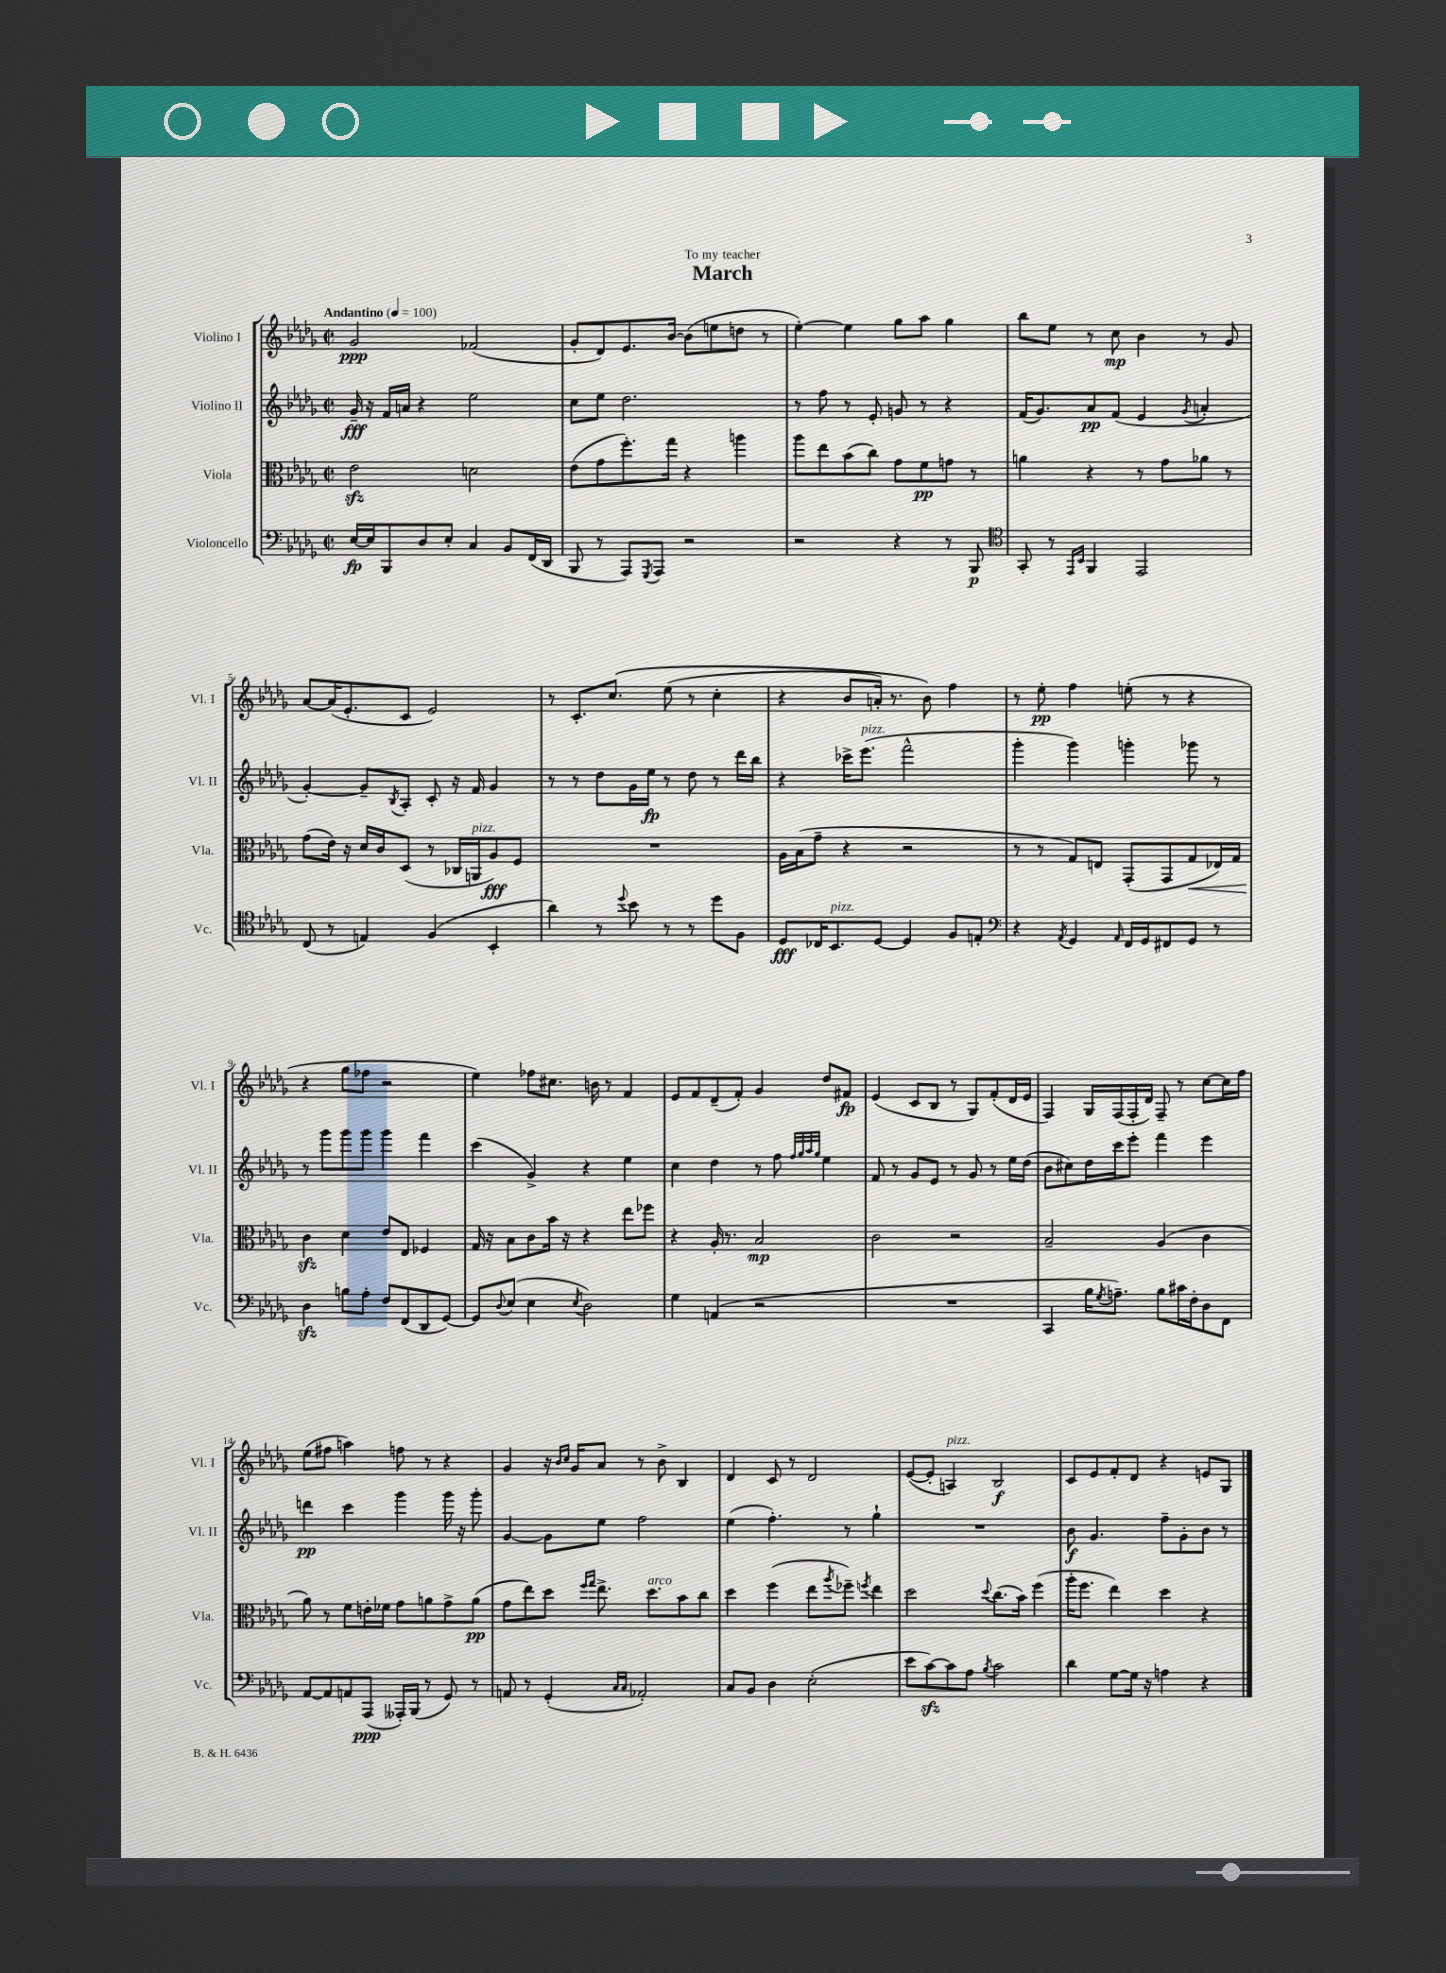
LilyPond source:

\header { title = "March" dedication = "To my teacher" }
<<
\new StaffGroup <<
\new Staff = "s0" \with { instrumentName = "Violino I" shortInstrumentName = "Vl. I" } {
    \clef treble \key des \major \defaultTimeSignature \time 2/2 \tempo "Andantino" 4 = 100
    ges'2\ppp fes'2( |
    ges'8-. des'8) ees'8. bes'16~ bes'8( e''8 d''8 r8 |
    ees''4~-.) ees''4 ges''8 aes''8 ges''4 |
    bes''8 ees''8 r8 c''8\mp bes'4 r8 ges'8 |
    aes'8~ aes'16( ees'8.-. c'8 ees'2) |
    r8 c'8.-. c''8.\( ees''8( r8 c''4-. |
    r4 bes'8 a'16-.) r8. bes'8\) f''4 |
    r8 ees''8-.\pp f''4 e''8-.( r8 r4 |
    r4 ges''8 fes''8 r2 |
    ees''4) fes''8 cis''8. b'16 r8 f'4 |
    ees'8 f'8 des'8--( f'8-.) ges'4 des''8 fis'8\fp |
    ees'4( c'8 bes8 r8 ges8) f'8-.( des'16 ees'16 |
    f4) ges16 f16( f16-. des'16) f8-- r8 c''8~ c''16 f''16 |
    ees''8( fis''8 a''4) f''8 r8 r4 |
    ges'4 r16 \grace { bes'16 c''16 } ges'16 aes'8 r8 bes'8-> bes4 |
    des'4 c'8 r8 des'2 |
    ees'8~( ees'8-. a4^\markup { \italic "pizz." }) bes2\f |
    c'8 ees'8 f'8-. des'8 r4 e'8 ges8 \bar "|." |
}
\new Staff = "s1" \with { instrumentName = "Violino II" shortInstrumentName = "Vl. II" } {
    \clef treble \key des \major \defaultTimeSignature \time 2/2
    ges'16--\fff r16 f'16 a'16 r4 ees''2 |
    c''8 ees''8 des''2. |
    r8 f''8 r8 ees'8-. g'8 r8 r4 |
    f'16( ges'8.) aes'8\pp f'8( ees'4 \acciaccatura { ges'8 } a'4-. |
    ges'4~-.) ges'8-- \acciaccatura { bes8 } aes8-. c'8-. r16 f'16 ges'4 |
    r8 r8 des''8 ges'16 ees''16\fp r8 des''8 r8 des'''16 bes''16 |
    r4 ces'''16-> ees'''8.^\markup { \italic "pizz." }( f'''2-^ |
    ges'''4-. ges'''4) g'''4-. ges'''8 r8 |
    r8 ges'''8 ges'''8 ges'''8 ges'''4 f'''4 |
    c'''4( ges'4->) r4 ees''4 |
    c''4 des''4 r8 f''8 \grace { f''32 ges''32 aes''32 ges''32 } ees''4 |
    f'8 r8 ges'8 ees'8 r8 ges'8 r8 ees''16 des''16( |
    bes'8 cis''8) des''16 c'''16 ees'''8-. f'''4 ees'''4 |
    d'''4\pp c'''4 ges'''4 ges'''16 r16 ges'''8-. |
    ges'4~ ges'8 ees''8 f''2 |
    ees''4( f''4.-.) r8 ges''4-! |
    R1 |
    bes'8\f ges'4. f''8-- ges'8-. bes'8 r8 \bar "|." |
}
\new Staff = "s2" \with { instrumentName = "Viola" shortInstrumentName = "Vla." } {
    \clef alto \key des \major \defaultTimeSignature \time 2/2
    ees'2\sfz d'2 |
    ees'8( ges'8 f''8.-.) ges''16 r4 a''4 |
    aes''8 ees''8 bes'8( c''8) ges'8 f'8\pp g'8 r8 |
    a'4 r4 r8 ges'8 aes'8 r8 |
    ges'8( ees'16) r16 des'16 c'16 des8( r8 ces16 a,16^\markup { \italic "pizz." } aes8\fff) f8 |
    R1 |
    aes16 bes16( ges'8-- r4 r2 |
    r8 r8 ges8) e8 ges,8-.( ges,8 ges8\< ees16) ges16 |
    c'4\sfz\! des'4 ees'8 ees8 fes4 |
    ges16 r16 bes8 c'8 bes'16 r16 r4 ees''8 fes''8 |
    r4 aes16-. r8. bes2\mp |
    c'2 r2 |
    bes2-- aes4( c'4 |
    aes'8) r8 f'8 e'16-. fes'16 ges'8 a'8 ges'8-> a'8\pp( |
    ges'8 ees''8) des''8 \grace { f''16 ges''16 } ees''8.-> des''8.^\markup { \italic "arco" } bes'8 c''8 |
    des''4 f''4( ees''8 \acciaccatura { aes''8 } fes''8--) \acciaccatura { f''8 } ees''4 |
    des''2 \appoggiatura { des''8 } c''8.( bes'16) f''4( |
    aes''16-. f''8. ees''4) des''4 r4 \bar "|." |
}
\new Staff = "s3" \with { instrumentName = "Violoncello" shortInstrumentName = "Vc." } {
    \clef bass \key des \major \defaultTimeSignature \time 2/2
    ees16~\fp ees16 bes,,8 des8 ees8-. c4 bes,8 f,16( des,16 |
    bes,,8 r8 aes,,8) \acciaccatura { ges,,8 } aes,,8 r2 |
    r2 r4 r8 bes,,8\p |
    \clef tenor ges,8-. r8 \grace { ees,16 bes,16 } f,4 ees,2 |
    c8( r8 e4) f4( bes,4-. |
    aes'4) r8 \appoggiatura { des''8 } bes'8 r8 r8 des''8 f8 |
    des8\fff ces16 bes,8.^\markup { \italic "pizz." } des8~ des4 f8 e8-. |
    \clef bass r4 \acciaccatura { aes,8 } ges,4 \grace { aes,16 } f,16 ges,16 fis,8 ges,8 r8 |
    des4\sfz b8 aes8-. f8 f,8( des,8 ges,8~) |
    ges,8 \appoggiatura { des8 } ees8( ees4 \acciaccatura { ees8 } des2) |
    ges4 a,4( r2 |
    R1 |
    c,4 bes16 \acciaccatura { ges8 } a8.--) bes8 cis'16 f16-. des8 f,8 |
    aes,8~ aes,8 a,8 aes,,8\ppp( aeses,,16-.) bes,,16( r8 ges,8) r8 |
    a,8 r8 ges,4-.( \grace { c16 c16 } aes,2-.) |
    c8 bes,8 des4 ees2-.( |
    ees'8 c'8~\sfz) c'8 aes8 \acciaccatura { bes8 } c'2 |
    des'4 ges8~ ges16 r16 a4 r4 \bar "|." |
}
>>
>>
